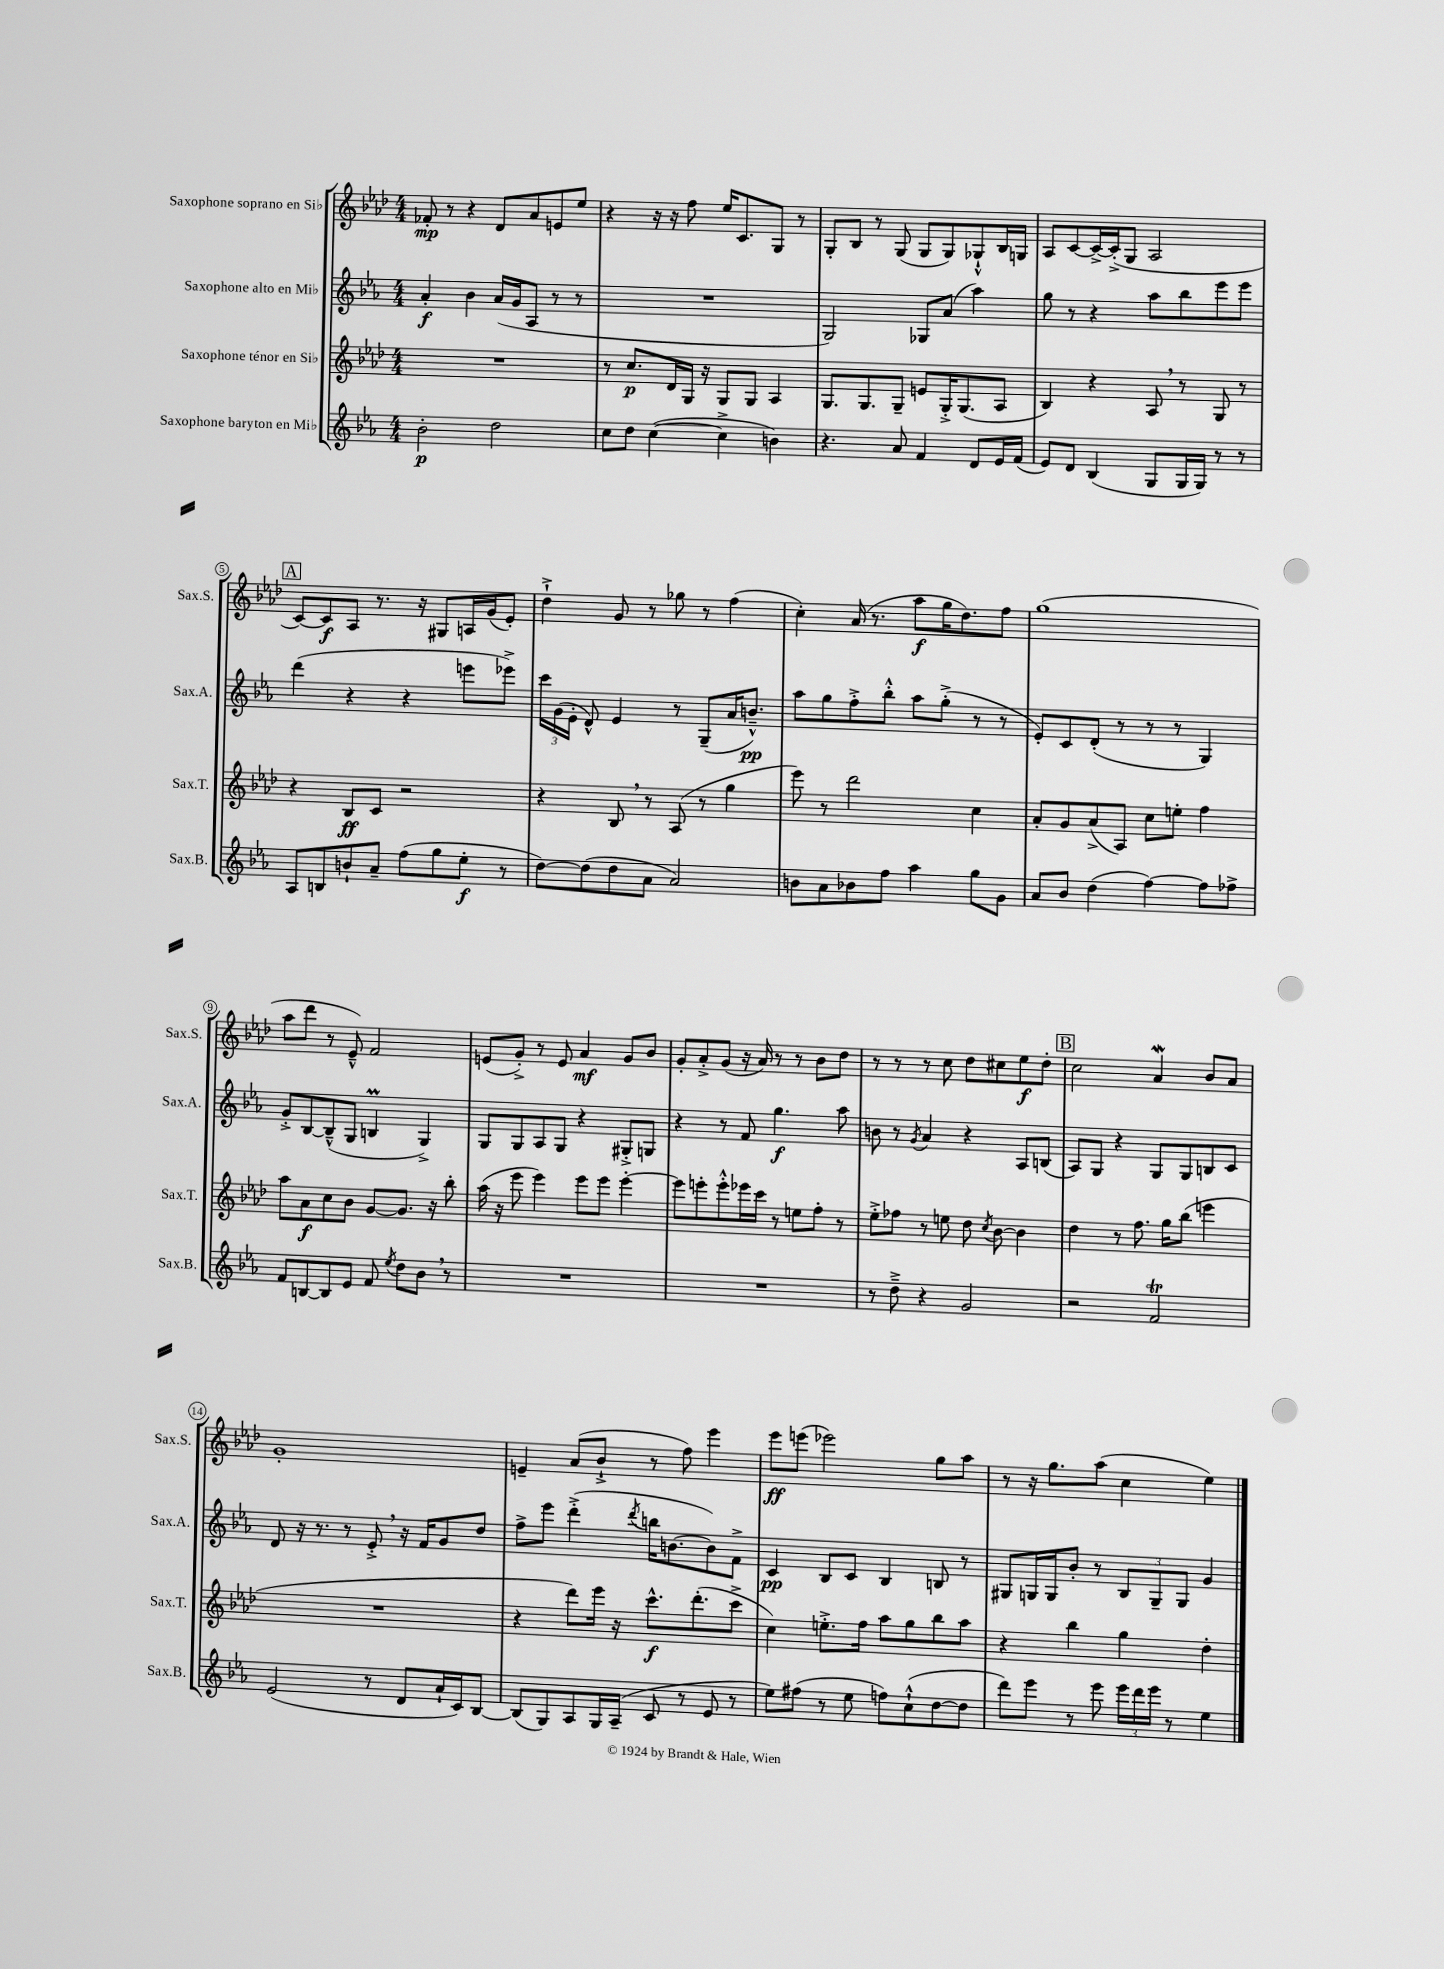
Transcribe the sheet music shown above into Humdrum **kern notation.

**kern	**kern	**kern	**kern
*staff4	*staff3	*staff2	*staff1
*clefG2	*clefG2	*clefG2	*clefG2
*k[b-e-a-]	*k[b-e-a-d-]	*k[b-e-a-]	*k[b-e-a-d-]
*M4/4	*M4/4	*M4/4	*M4/4
2b-'	1r	4a-'	8f-'
.	.	.	8r
.	.	4b-	4r
2dd	.	(16a-	8d-
.	.	16g	.
.	.	8A-	8a-
.	.	8r	8e
.	.	8r	8ee-
=	=	=	=
8cc	8r	1r	4r
8dd	8.cc	.	.
([4cc	.	.	16r
.	16d-	.	16r
.	16G	.	8ff
.	16r	.	.
4cc^]	8G	.	16ee-
.	.	.	8.c
.	8G	.	.
4b)	4A-	.	8G
.	.	.	8r
=	=	=	=
4.r	8.G	2G)	8G'
.	.	.	8B-
.	8.G	.	.
.	.	.	8r
8a-	8G~	.	(8G
4f	8e	8G-	8G
.	16G'^	(8a-	8G)
.	(8.G	.	.
8d	.	4aa-)	8G-`^^
16e-	8A-	.	16B-
(16f	.	.	16G
=	=	=	=
8e-)	4B-)	8gg	8A-
8d	.	8r	[8c
(4B-	4r	4r	16c^_
.	.	.	(16c'^]
.	.	.	8G
8G	8A-	8aa-	2A-
16G	8r	8bb-	.
16G)	.	.	.
8r	8G	8eee-	.
8r	8r	8eee-	.
=	=	=	=
8A-	4r	(4ddd	[8c)
8B	.	.	8c]
8b`	8B-	4r	8A-
8a-~	8c	.	8.r
(8ff	2r	4r	.
.	.	.	16r
8gg	.	.	8G#
8ee-'	.	8eee	16A
.	.	.	(16g
8r	.	8eee-^)	8e-')
=	=	=	=
[8dd)	4r	24ccc	4dd-`^
.	.	(24g	.
.	.	24e-'	.
(8dd]	.	8d^^)	.
8dd	8B-	4e-	8g
8a-	8r	.	8r
2a-)	(8A-	8r	8gg-
.	8r	(8G~	8r
.	4gg	16a-	(4ff
.	.	8.b~^^)	.
=	=	=	=
8b	8eee-)	8aa-	4cc')
8a-	8r	8gg	.
8b-	2ddd-	8ff'^	(16a-
.	.	.	8.r
8ff	.	8bb-'^^	.
4aa-	.	8aa-	8aa-
.	.	(8gg'^	16gg
.	.	.	8.dd-)
8gg	4cc	8r	.
8g	.	8r	8ff
=	=	=	=
8a-	8a-'	8e-')	(1gg
8b-	8g	8c	.
(4dd	(8a-^	(8d'	.
.	8A-)	8r	.
[4ff)	8cc	8r	.
.	8ee'	8r	.
8ff]	4ff	4G)	.
8ff-^	.	.	.
=	=	=	=
8f	8aa-	8g'^	8aa-
[8B	8a-	[8B-	8ddd-
8B]	8cc	(8B-~^^]	8r
8e-	8b-	8G	8e-~^^)
8f	[8g	4B	2f
8qee-	.	.	.
8dd	8.g]	.	.
8b-	.	4G^)	.
.	16r	.	.
8r	8bb-'	.	.
=	=	=	=
1r	(16aa-	8G	(8e
.	16r	.	.
.	8eee-	8G	8g'^)
.	4eee-)	8A-	8r
.	.	8G	8e
.	8eee-	4r	4a-
.	8eee-	.	.
.	[4eee-'	8G#'^	8g
.	.	8G	8b-
=	=	=	=
1r	8eee-]	4r	8g'
.	8eee'	.	8a-'^
.	8eee'^^	8r	(8g
.	16eee-	8f	16r
.	16ccc	.	16a-)
.	8r	4.gg	8r
.	8ee	.	8r
.	8ff'	.	8b-
.	8r	8aa-	8dd-
=	=	=	=
8r	8ee-'^	8b	8r
8dd~^	8ff-	8r	8r
.	.	8qg	.
4r	8r	4a-	8r
.	8ee	.	8cc
2g	8dd-	4r	8dd-
.	8qcc	.	.
.	[8b-	.	8cc#
.	4b-]	8A-	8ee-
.	.	(8B	8dd-'
=	=	=	=
2r	4dd-	8A-)	2cc
.	.	8G	.
.	8r	4r	.
.	8.ff	.	.
2f	.	8G	4a-
.	16gg	.	.
.	(8bb-	8G	.
.	4eee	8B	8b-
.	.	8c	8a-
=	=	=	=
(2e-	1r	8d	1g'
.	.	16r	.
.	.	8.r	.
.	.	8r	.
8r	.	8e-'^	.
8d	.	16r	.
.	.	16f	.
16a-`	.	8g	.
16c)	.	.	.
[8B-	.	8dd	.
=	=	=	=
(8B-]	4r	8ff^	4e~
8G)	.	8eee-	.
8A-	8ddd-)	(4ddd'^	(8a-
16G	16eee-	.	8b-`^
(16A-~	16r	.	.
.	.	8qddd	.
8c	8.ccc^^	16bb	8r
.	.	[8.b	.
8r	.	.	8ff)
.	(8.ddd-'	.	.
8e-	.	8b])	4eee-
8r	8ccc^	8f^	.
=	=	=	=
8ee-)	4cc)	4c	8eee-
(8ff#	.	.	(8eee
8r	8.ee'^	8B-	2eee-)
8ee-	.	8c	.
.	16ff	.	.
8ff)	8aa-	4B-	.
(8cc`^^	8gg	.	.
[8dd	8bb-	8B	8gg
8dd]	8aa-	8r	8aa-
=	=	=	=
8ddd)	4r	8G#	8r
8eee-	.	16G	16r
.	.	16G	8.gg
8r	4bb-	8b-'	.
8eee-	.	8r	(8aa-
24eee-	4gg	12B-	4cc
24ddd	.	.	.
24eee-	.	12G~	.
8r	.	.	.
.	.	12G	.
4ee-	4dd-'	4g	4ee-)
==	==	==	==
*-	*-	*-	*-
